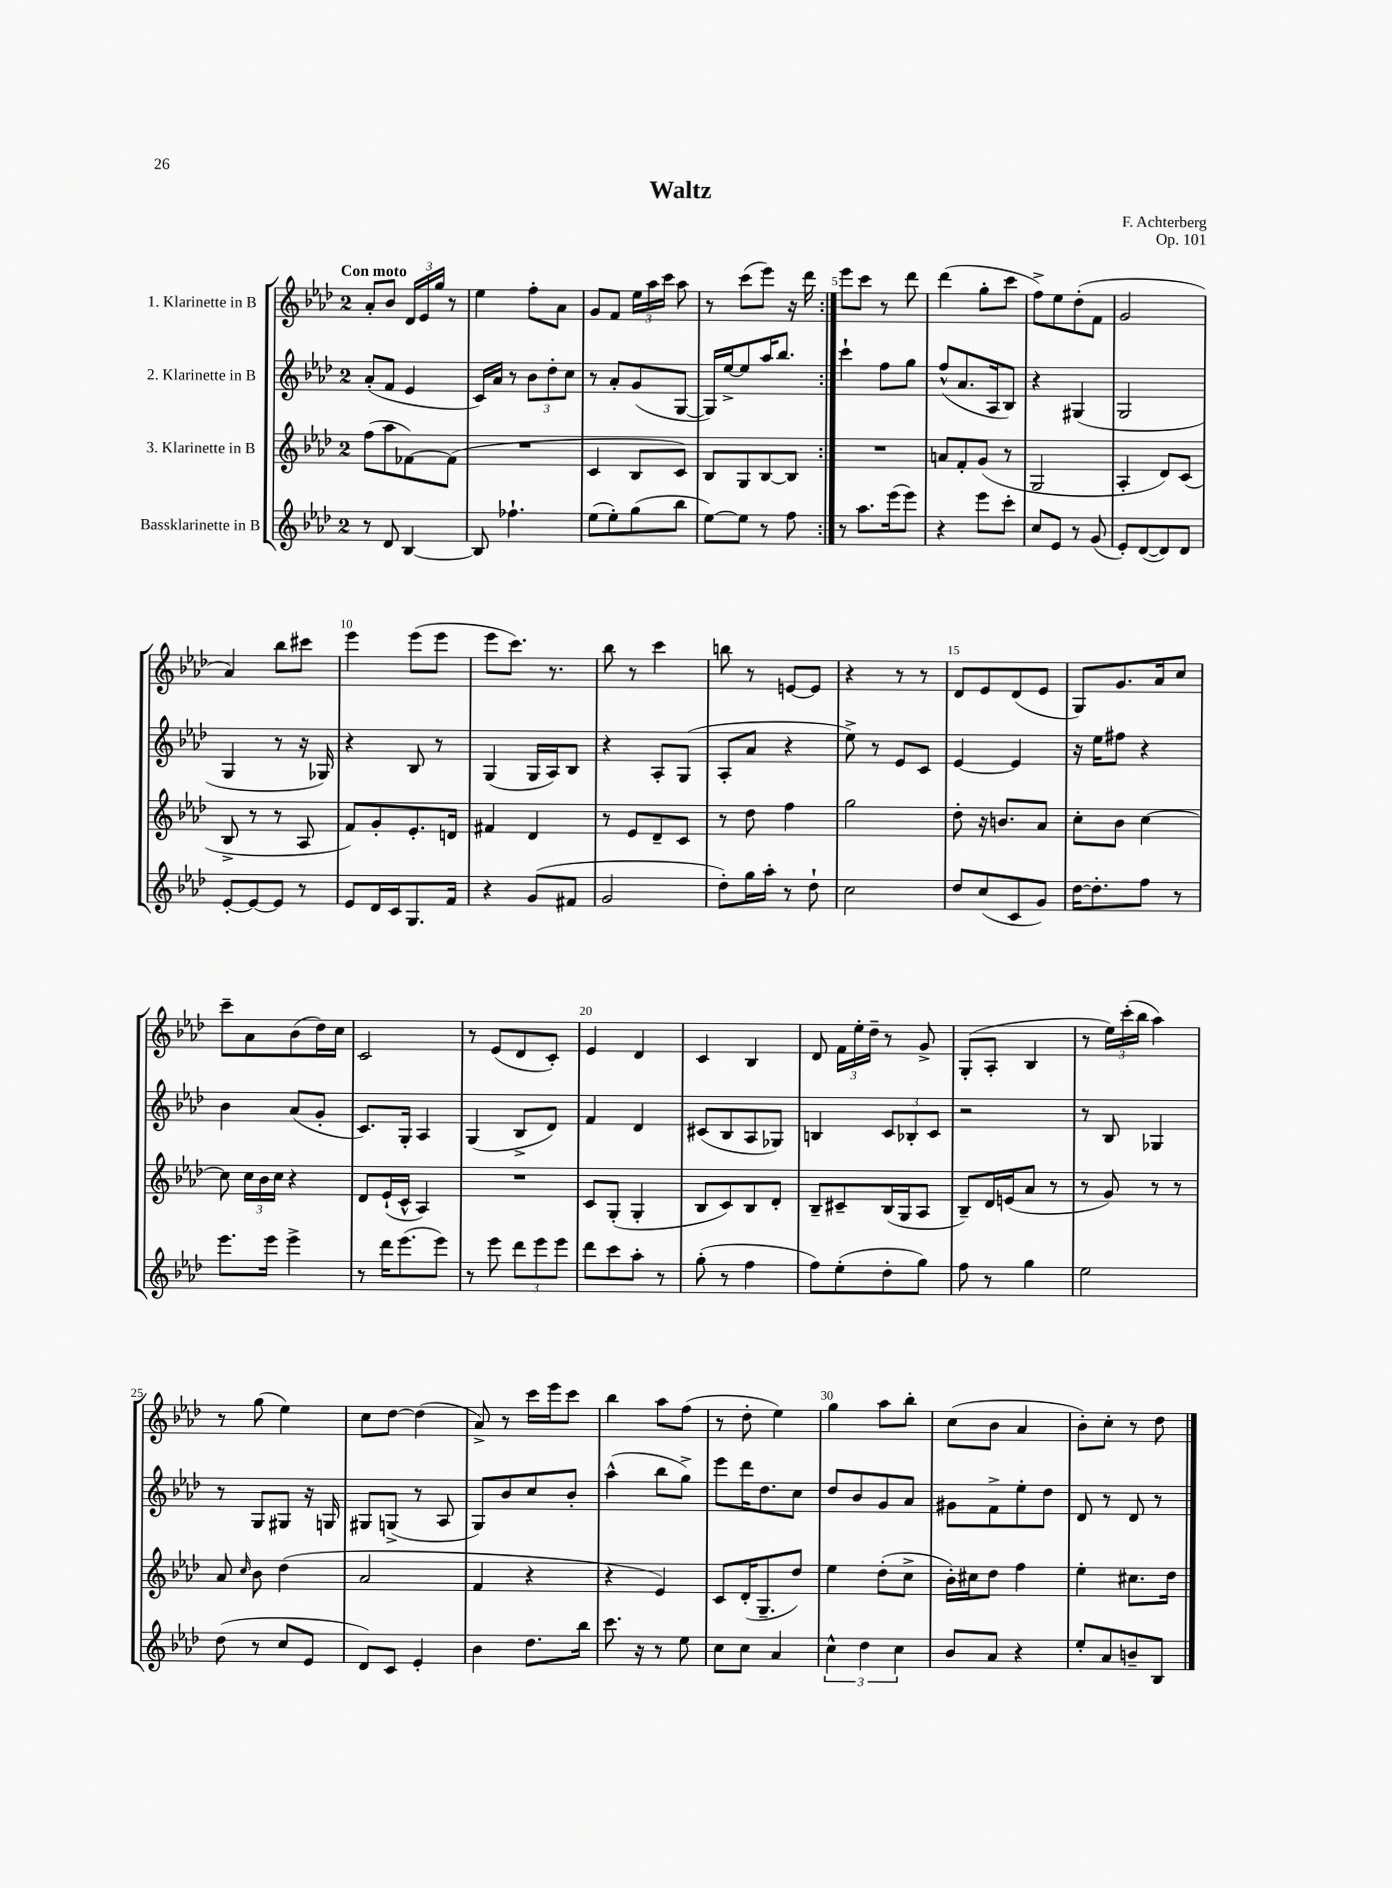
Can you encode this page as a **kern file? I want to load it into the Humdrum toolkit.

**kern	**kern	**kern	**kern
*staff4	*staff3	*staff2	*staff1
*clefG2	*clefG2	*clefG2	*clefG2
*k[b-e-a-d-]	*k[b-e-a-d-]	*k[b-e-a-d-]	*k[b-e-a-d-]
*M2/4	*M2/4	*M2/4	*M2/4
8r	(8ff\L	(8a-'/L	8a-'/L
8d-/	8aa-\	8f/J	8b-/J
[4B-/	[8f-\)	4e-/	24d-/LL
.	.	.	24e-/
.	.	.	24gg/JJ
.	(8f-\]J	.	8r
=	=	=	=
8B-/]	2r	16c/LL)	4ee-\
.	.	16a-/JJ	.
4.ff-`\	.	8r	.
.	.	12b-\L	8ff'\L
.	.	12dd-'\	.
.	.	.	8a-\J
.	.	12cc\J	.
=	=	=	=
(8ee-\L	4c/	8r	8g/L
8ee-'\)	.	8a-'/L	8f/J
(8gg\	8B-/L	(8g/	24ee-\LL
.	.	.	24aa-\
.	.	.	24ccc\JJ
8bb-\J	8c/J)	[8G/J	8aa-\
=	=	=	=
[8ee-\L)	8B-/L	16G/]LL)	8r
.	.	[16ee-^/J	.
8ee-\]J	8G/	8ee-/]	(8ccc\L
8r	[8B-/	16aa-/K	8eee-\J)
.	.	8.bb-/J	.
8ff\	8B-/]J	.	16r
.	.	.	16ddd-\
=:|!	=:|!	=:|!	=:|!
8r	2r	4ccc`\	8eee-\L
8.aa-\L	.	.	8ccc\J
.	.	8ff\L	8r
(16eee-\k	.	.	.
8eee-\J)	.	8gg\J	8ddd-\
=	=	=	=
4r	8a/L	(8ff^^/L	(4ddd-\
.	8f'/	8.a-/	.
8eee-\L	(8g/J	.	8gg'\L
.	.	16A-/k	.
8ccc'\J	8r	8B-/J)	8ccc\J
=	=	=	=
8cc/L	2G/	4r	8ff^\L)
8e-/J	.	.	8ee-\
8r	.	(4G#/	(8dd-'\
(8g/	.	.	8f\J
=	=	=	=
8e-'/L)	4A-'/	2G/	2g/
([8d-/	.	.	.
8d-/])	8d-/L)	.	.
8d-/J	(8c/J	.	.
=	=	=	=
[8e-'/L	8B-^/	4G/	4a-/)
8e-/_	8r	.	.
8e-/]J	8r	8r	8bb-\L
8r	8A-/	16r	8ccc#\J
.	.	16G-/)	.
=	=	=	=
8e-/L	8f/L)	4r	4eee-\
16d-/L	8g'/	.	.
16c/J	.	.	.
8.G/	8.e-'/	8B-/	(8eee-\L
.	.	8r	8eee-\J
16f/Jk	16d/Jk	.	.
=	=	=	=
4r	4f#/	(4G/	8eee-\L
.	.	.	8.ccc\J)
(8g/L	4d-/	16G/LL	.
.	.	16A-/J)	8.r
8f#/J	.	8B-/J	.
=	=	=	=
2g/	8r	4r	8bb-\
.	8e-/L	.	8r
.	8d-~/	8A-'/L	4ccc\
.	8c/J	(8G/J	.
=	=	=	=
8dd-'\L)	8r	8A-'/L	8bb\
16gg\L	8dd-\	8a-/J	8r
16aa-'\JJ	.	.	.
8r	4ff\	4r	[8e/L
8dd-`\	.	.	8e/]J
=	=	=	=
2cc\	2gg\	8ee-^\)	4r
.	.	8r	.
.	.	8e-/L	8r
.	.	8c/J	8r
=	=	=	=
8dd-/L	8dd-'\	[4e-/	8d-/L
(8cc/	16r	.	8e-/
.	8.b/L	.	.
8c/	.	4e-/]	(8d-/
8g/J)	8a-/J	.	8e-/J
=	=	=	=
[16dd-\LK	8cc'\L	16r	8G/L)
8.dd-'\]	.	16ee-\LK	.
.	8b-\J	8ff#\J	8.g/
8ff\J	[4cc\	4r	.
.	.	.	16a-/k
8r	.	.	8cc/J
=	=	=	=
8.eee-\L	8cc\]	4b-\	8ccc~\L
.	24cc\LL	.	8a-\
.	24b-\	.	.
16eee-\Jk	.	.	.
.	24cc\JJ	.	.
4eee-^\	4r	(8a-/L	(8b-\
.	.	8g'/J	16dd-\L)
.	.	.	16cc\JJ
=	=	=	=
8r	8d-/L	8.c/L)	2c/
16ddd-\LK	(16e-`/L	.	.
(8.eee-\	16c^^/JJ	16G'/Jk	.
.	4A-/)	4A-/	.
8eee-\J)	.	.	.
=	=	=	=
8r	2r	(4G/	8r
8eee-\	.	.	(8e-/L
12ddd-\L	.	8B-^/L	8d-/
12eee-\	.	.	.
.	.	8d-/J)	8c'/J)
12eee-\J	.	.	.
=	=	=	=
8ddd-\L	8c/L	4f/	4e-/
8ccc\	(8G'/J	.	.
8aa-'\J	4G'/	4d-/	4d-/
8r	.	.	.
=	=	=	=
(8gg'\	8B-/L	(8c#/L	4c/
8r	8c/)	8B-/	.
4ff\	8B-/	8A-/	4B-/
.	8d-'/J	8G-/J)	.
=	=	=	=
8ff\L)	8B-~/L	4B/	8d-/
(8ee-'\	8c#~/	.	24f\LL
.	.	.	24ee-'\
.	.	.	24dd-~\JJ
8dd-'\	(16B-/L	12c/L	8r
.	16G/J	.	.
.	.	12B-'/	.
8gg\J)	8A-/J	.	8g^/
.	.	12c/J	.
=	=	=	=
8ff\	8B-~/L)	2r	(8G'/L
8r	16d-/L	.	8A-'/J
.	(16e/J	.	.
4gg\	8a-/J	.	4B-/
.	8r	.	.
=	=	=	=
2ee-\	8r	8r	8r
.	8g/)	8B-/	24ee-\LL)
.	.	.	(24ccc'\
.	.	.	24bb-\JJ
.	8r	4G-/	4aa-\)
.	8r	.	.
=	=	=	=
(8dd-\	8a-/	8r	8r
.	16qqcc/	.	.
8r	8b-\	8G/L	(8gg\
8cc/L	(4dd-\	8G#/J	4ee-\)
8e-/J	.	16r	.
.	.	16G/	.
=	=	=	=
8d-/L)	2a-/	8G#/L	8cc\L
8c/J	.	(8G^/J	[8dd-\J
4e-'/	.	8r	(4dd-\]
.	.	8A-/	.
=	=	=	=
4b-\	4f/	8G/L)	8a-^/)
.	.	8b-/	8r
8.dd-\L	4r	8cc/	16ccc\LL
.	.	.	16eee-\J
.	.	8b-'/J	8ccc\J
16bb-\Jk	.	.	.
=	=	=	=
8.ccc\	4r	(4aa-^^\	4bb-\
16r	.	.	.
8r	4e-/)	8bb-\L	8aa-\L
8ee-\	.	8gg^\J)	(8ff\J
=	=	=	=
8cc\L	8c/L	8eee-\L	8r
8cc\J	(16d-'/K	16ddd-\K	8dd-'\
.	8.G~/	8.dd-\	.
4a-/	.	.	4ee-\)
.	8dd-/J)	8cc\J	.
=	=	=	=
6cc^^\	4ee-\	8dd-/L	4gg\
.	.	8b-/	.
6dd-\	.	.	.
.	(8dd-'\L	8g/	8aa-\L
6cc\	.	.	.
.	8cc^\J	8a-/J	8bb-'\J
=	=	=	=
8b-/L	16b-'\LL)	8g#\L	(8cc\L
.	16cc#\J	.	.
8a-/J	8dd-\J	8f^\	8b-\J
4r	4ff\	8ee-'\	4a-/
.	.	8dd-\J	.
=	=	=	=
8ee-'/L	4ee-'\	8d-/	8b-'\L)
8a-/	.	8r	8cc'\J
8b~/	8.cc#\L	8d-/	8r
8B-/J	.	8r	8dd-\
.	16dd-\Jk	.	.
==	==	==	==
*-	*-	*-	*-
